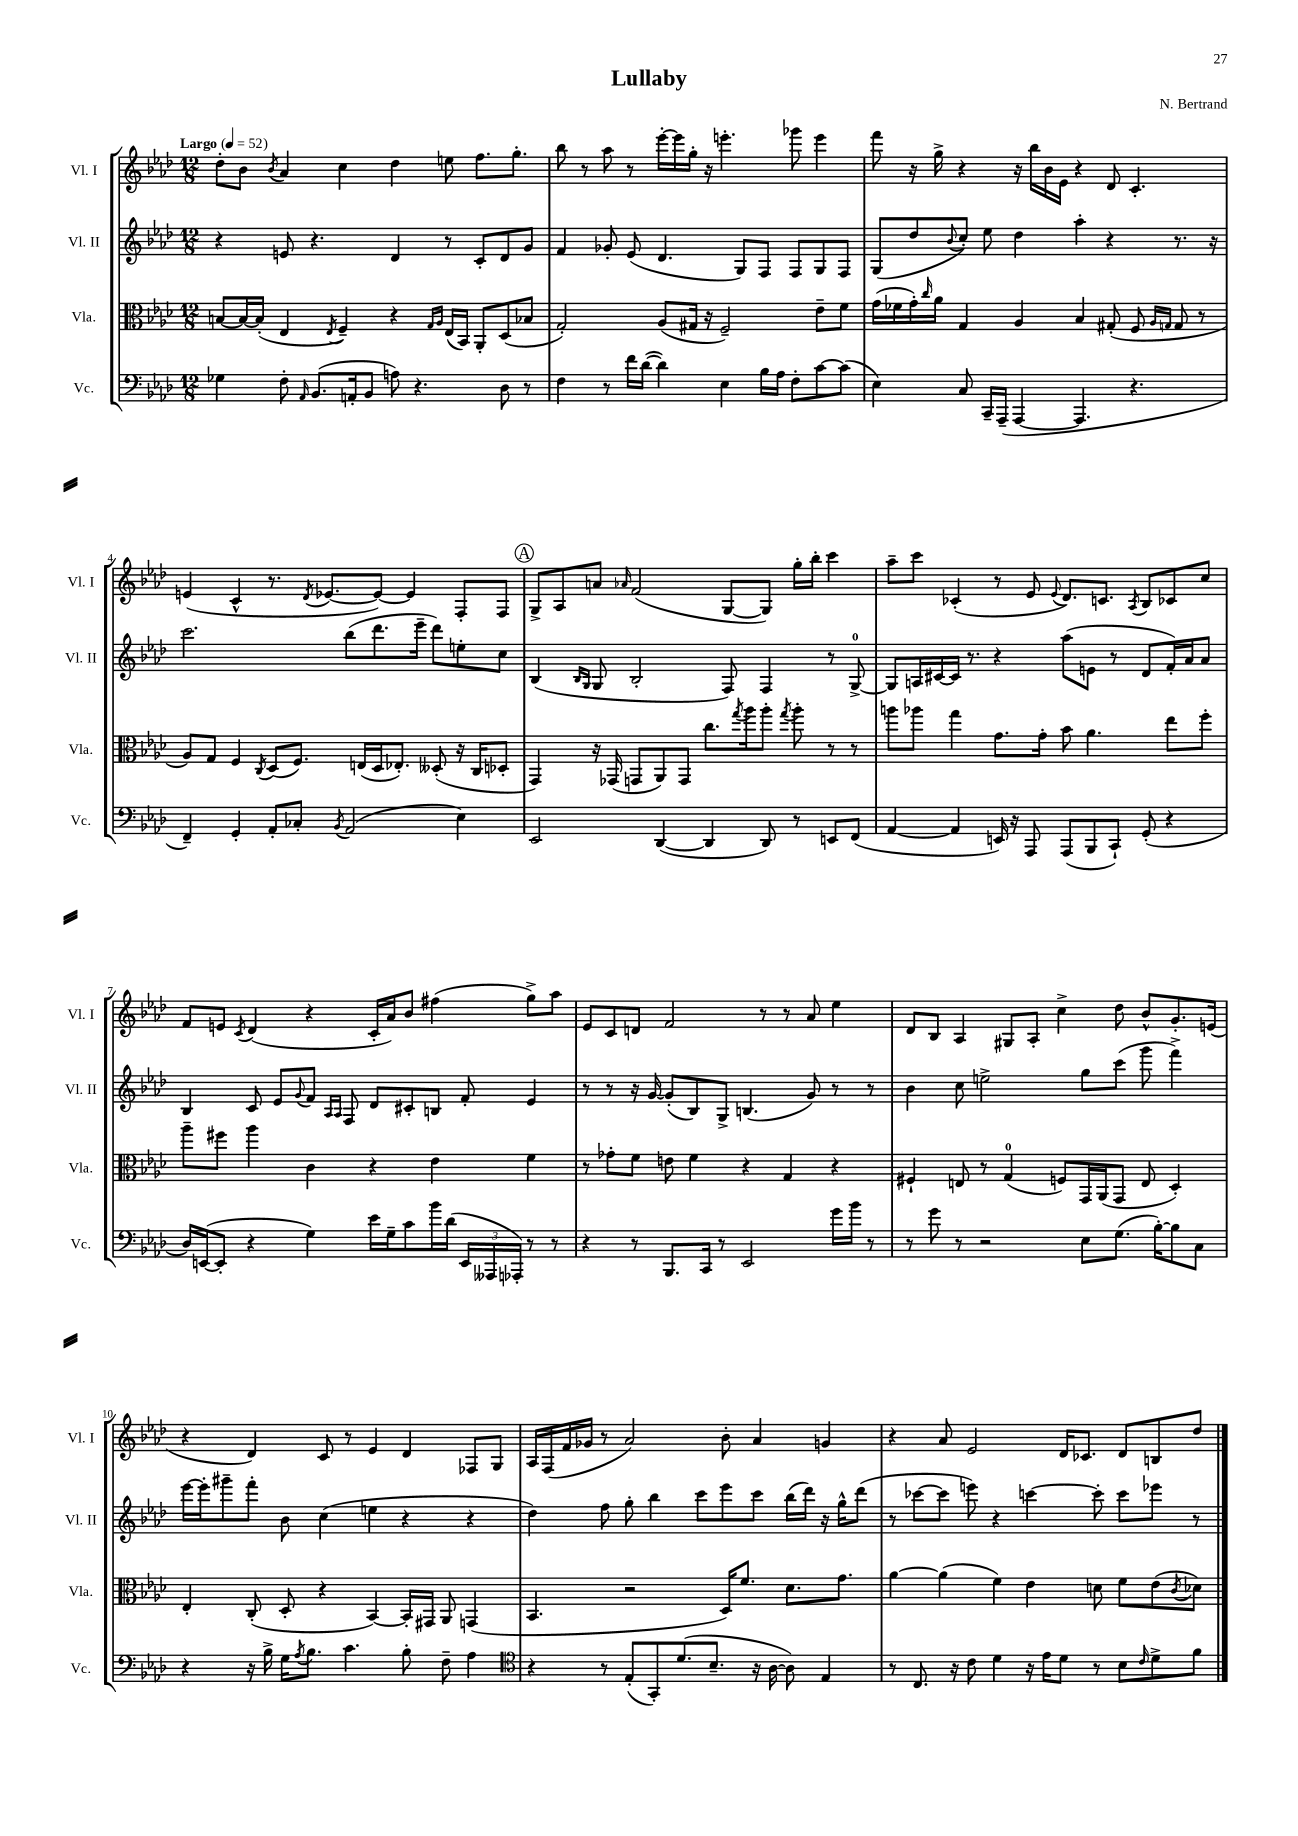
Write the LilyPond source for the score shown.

\header { title = "Lullaby" composer = "N. Bertrand" }
<<
\new StaffGroup <<
\new Staff = "s0" \with { instrumentName = "Vl. I" shortInstrumentName = "Vl. I" } {
    \clef treble \key aes \major \numericTimeSignature \time 12/8 \tempo "Largo" 4 = 52
    des''8-. bes'8 \acciaccatura { bes'8 } aes'4 c''4 des''4 e''8 f''8. g''8.-. |
    bes''8 r8 aes''8 r8 ees'''16~-. ees'''16 g''16-. r16 e'''4.-. ges'''8 e'''4 |
    f'''8 r16 g''16-> r4 r16 bes''16 bes'16 ees'16 r4 des'8 c'4.-. |
    e'4( c'4-^ r8. \acciaccatura { des'8 } ees'8.~ ees'8~) ees'4 f8-. f8 |
    \mark \markup { \circle "A" } g8-> aes8 a'8 \grace { aes'16 } f'2( g8~ g8) g''16-. bes''16-. c'''4 |
    aes''8-- c'''8 ces'4-.( r8 ees'8 \appoggiatura { ees'8 } des'8.) c'8. \acciaccatura { aes8 } bes8 ces'8 c''8 |
    f'8 e'8 \acciaccatura { c'8 } des'4( r4 c'16-. aes'16) bes'8 fis''4( g''8->) aes''8 |
    ees'8 c'8 d'8 f'2 r8 r8 aes'8 ees''4 |
    des'8 bes8 aes4 gis8 aes8-. c''4-> des''8 bes'8-^ g'8.-. e'16( |
    r4 des'4) c'8 r8 ees'4 des'4 fes8 g8 |
    aes16 f16( f'16 ges'16 r8 aes'2) bes'8-. aes'4 g'4 |
    r4 aes'8 ees'2 des'16 ces'8. des'8 b8 des''8 \bar "|." |
}
\new Staff = "s1" \with { instrumentName = "Vl. II" shortInstrumentName = "Vl. II" } {
    \clef treble \key aes \major \numericTimeSignature \time 12/8
    r4 e'8 r4. des'4 r8 c'8-. des'8 g'8 |
    f'4 ges'8-. ees'8( des'4. g8) f8 f8 g8 f8 |
    g8( des''8 \appoggiatura { bes'8 } c''8-.) ees''8 des''4 aes''4-. r4 r8. r16 |
    c'''2. bes''8( des'''8. ees'''16-- des'''8) e''8-. c''8 |
    \mark \markup { \circle "A" } bes4( \grace { bes16 g16 } g8 bes2-. f8) f4 r8 g8-0~-> |
    g8 a16 cis'16~ cis'16 r8. r4 aes''8( e'8 r8 des'8 f'16-.) aes'16 aes'8 |
    bes4 c'8 ees'8 \appoggiatura { g'8 } f'8 \grace { aes16 aes16 } f8 des'8 cis'8-. b8 f'8-. ees'4 |
    r8 r8 r16 g'16~ g'8-.( bes8) g8-> b4.( g'8) r8 r8 |
    bes'4 c''8 e''2-> g''8 c'''8( g'''8 f'''4->) |
    ees'''16~ ees'''16-. gis'''8-- f'''8-. bes'8 c''4( e''4 r4 r4 |
    des''4) f''8 g''8-. bes''4 c'''8 ees'''8 c'''8 bes''16( des'''16) r16 g''16-^ des'''8( |
    r8 ces'''8~ ces'''8 e'''8) r4 c'''4~ c'''8-. c'''8 ees'''8 r8 \bar "|." |
}
\new Staff = "s2" \with { instrumentName = "Vla." shortInstrumentName = "Vla." } {
    \clef alto \key aes \major \numericTimeSignature \time 12/8
    b8~ b16~ b16-.( ees4 \acciaccatura { ees8 } f4--) r4 \grace { g16 aes16 } ees16( bes,16) aes,8-. des8( bes8 |
    g2-.) aes8( gis16 r16 f2--) ees'8-- f'8 |
    g'16( fes'16 g'16-.) \grace { c''16 } aes'16 g4 aes4 bes4 gis8-.( f8 \grace { aes16 g16 } g8 r8 |
    aes8) g8 f4 \acciaccatura { c8 } des8( f8.) e16( des16 ees8.-.) deses8-.( r16 c16 des8-. |
    \mark \markup { \circle "A" } g,4) r16 ges,16( g,8 aes,8) g,8 c''8. \acciaccatura { g''8 } aes''16 aes''8-. \acciaccatura { g''8 } aes''8-. r8 r8 |
    a''8 aes''8 g''4 g'8. g'16-. bes'8 aes'4. ees''8 f''8-. |
    aes''8-- fis''8 aes''4 c'4 r4 ees'4 f'4 |
    r8 ges'8-. f'8 e'8 f'4 r4 g4 r4 |
    fis4-! e8 r8 g4-0( f8) g,16 aes,16( g,8 e8 des4-.) |
    ees4-. c8-.( des8-. r4 bes,4~) bes,16-. gis,16 aes,8 g,4( |
    bes,4. r2 des16) f'8. des'8. g'8. |
    aes'4~ aes'4( f'4) ees'4 d'8 f'8 ees'8( \acciaccatura { c'8 } des'8) \bar "|." |
}
\new Staff = "s3" \with { instrumentName = "Vc." shortInstrumentName = "Vc." } {
    \clef bass \key aes \major \numericTimeSignature \time 12/8
    ges4 f8-. \grace { aes,16 } bes,8.( a,16-. bes,8 a8) r4. des8 r8 |
    f4 r8 f'16 des'16~( des'4) ees4 bes16 aes16 f8-. c'8~ c'8( |
    ees4) c8 c,16-- aes,,16--( aes,,4~ aes,,4. r4. |
    f,4--) g,4-. aes,8-. ces8-. \acciaccatura { bes,8 } aes,2( ees4) |
    \mark \markup { \circle "A" } ees,2 des,4~( des,4 des,8) r8 e,8 f,8( |
    aes,4~ aes,4 e,16) r16 aes,,8 aes,,8( bes,,8 c,8-!) g,8-.( r4 |
    des16) e,16~( e,8-. r4 g4) ees'16 g16-- c'8 bes'16 des'16( \tuplet 3/2 { e,16 aeses,,16 aes,,16-.) } r8 r8 |
    r4 r8 bes,,8. c,16 r8 ees,2 g'16 bes'16 r8 |
    r8 g'8 r8 r2 ees8 g8.( bes16~-.) bes8 c8 |
    r4 r16 bes16-> g16 \acciaccatura { aes8 } bes8. c'4. bes8-. f8-- aes4 |
    \clef tenor r4 r8 ees8-.( g,8-.) des'8.( bes8.-- r16 aes16~ aes8) ees4 |
    r8 c8. r16 c'8 des'4 r16 ees'16 des'8 r8 bes8 \grace { c'16 } des'8-> f'8 \bar "|." |
}
>>
>>
